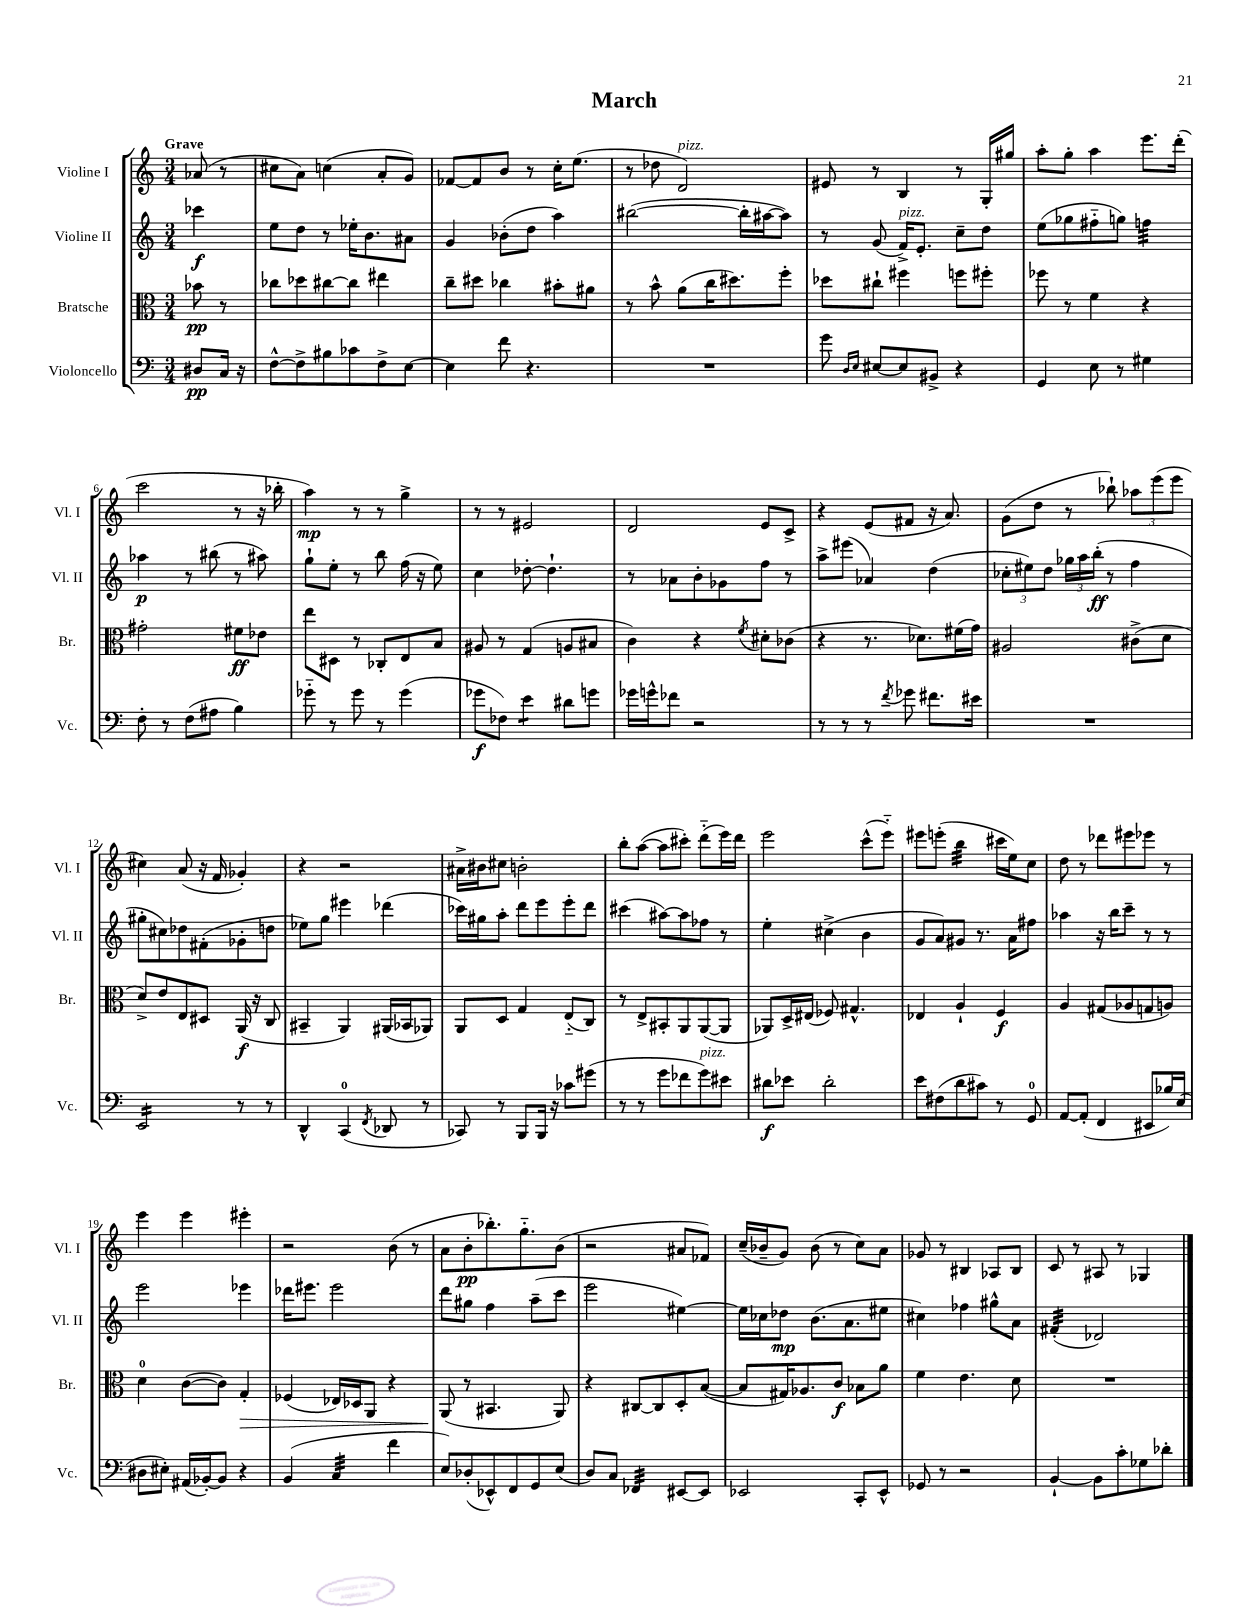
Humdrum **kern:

**kern	**kern	**kern	**kern
*staff4	*staff3	*staff2	*staff1
*clefF4	*clefC3	*clefG2	*clefG2
*k[]	*k[]	*k[]	*k[]
*M3/4	*M3/4	*M3/4	*M3/4
8D#/L	8b-\	4ccc-\	(8a-/
16C/Jk	8r	.	8r
16r	.	.	.
=	=	=	=
[8F^^\L	8cc-\L	8ee\L	8cc#\L
8F^\]	8dd-\	8dd\J	8a\J)
8B#\	[8cc#\	8r	(4cc\
8c-\	8cc#\]J	16ee-'\LK	.
.	.	8.b\	.
8F^\	4ee#\	.	8a'/L
[8E\J	.	8a#\J	8g/J)
=	=	=	=
4E\]	8cc~\L	4g/	[8f-/L
.	8dd#\J	.	8f-/]
8f\	4cc-\	(8b-'\L	8b/J
4.r	.	8dd\J	8r
.	8b#'\L	4aa\)	16cc'\LK
.	.	.	(8.ee\J
.	8a#\J	.	.
=	=	=	=
2.r	8r	([2bb#\	8r
.	8b^^\	.	8dd-\
.	(8a\L	.	2d/)
.	16cc\K	.	.
.	8.dd#\)	.	.
.	.	16bb#'\]LL	.
.	.	[16aa#\J	.
.	8ff'\J	8aa#\]J)	.
=	=	=	=
8g\	8dd-\L	8r	8e#/
16qqD/LL	.	.	.
16qqE/JJ	.	.	.
[8E#/L	8cc#`\J	(8g/	8r
8E#/]	4ff#\	16f^/LK)	4B/
.	.	8.e'/J	.
8BB#^/J	.	.	.
4r	8ff\L	8cc~\L	8r
.	8ff#'\J	8dd\J	16G'/LL
.	.	.	16gg#/JJ
=	=	=	=
4GG/	8ff-\	(8ee\L	8aa'\L
.	8r	8gg-\	8gg'\J
8E\	4f\	8ff#'~\	4aa\
8r	.	8gg\J)	.
4G#\	4r	4ff\	8.eee\L
.	.	.	(16ddd'\Jk
=	=	=	=
8F'\	2g#'\	4aa-\	2ccc\
8r	.	.	.
(8F\L	.	8r	.
8A#\J	.	(8bb#\	.
4B\)	8f#\L	8r	8r
.	8e-\J	8aa#\)	16r
.	.	.	16bb-'\
=	=	=	=
8g-'~\	8ee\L	8gg`\L	4aa\)
8r	8D#\J	8ee'\J	.
8g-\	8r	8r	8r
8r	8C-'/L	8bb\	8r
(4g-\	8E/	(16ff\	4gg^\
.	.	16r	.
.	8B/J	8ee\)	.
=	=	=	=
8g-\L	8A#/	4cc\	8r
8F-\J)	8r	.	8r
4e\	(4G/	[8dd-'\	2e#/
.	.	4.dd-`\]	.
8d#\L	8A/L	.	.
8g\J	8B#/J	.	.
=	=	=	=
16g-\LL	4c\)	8r	2d/
16g^^\J	.	.	.
8f-\J	.	8a-\L	.
2r	4r	8b'\	.
.	.	8g-\	.
.	8qf/	.	.
.	8d#'\L	8ff\J	8e/L
.	(8c-\J	8r	8c^/J
=	=	=	=
8r	4r	8aa^\L	4r
8r	.	(8eee#\J	.
8r	8.r	4a-/)	(8e/L
8qf/	.	.	.
8g-\	.	.	8f#/J
.	8.d-\L)	.	.
8.f#\L	.	(4dd\	16r
.	.	.	8.a/)
.	(16f#\L	.	.
16e#\Jk	16g\JJ)	.	.
=	=	=	=
2.r	2A#/	12cc-'\L	(8g\L
.	.	12ee#\)	.
.	.	.	8dd\J
.	.	12dd\J	.
.	.	24gg-\LL	8r
.	.	24aa\	.
.	.	(24bb'\JJ	.
.	.	8r	8bb-`\)
.	(8c#^\L	4ff\	12aa-\L
.	.	.	(12eee\
.	8d\J	.	.
.	.	.	12eee\J
=	=	=	=
2EE/	8d^/L)	8gg#'\L	4cc#\)
.	8e/	8cc#\)	.
.	8E/	8dd-\	(8a/
.	8D#/J	(8f#'\	16r
.	.	.	16f/
8r	(16AA/	8g-'\	4g-'/)
.	16r	.	.
8r	8C/	8dd\J	.
=	=	=	=
4DD^^/	4BB#~/	8ee-\L)	4r
.	.	8gg\J	.
(4CC/	4AA/)	4eee#\	2r
8qFF/	.	.	.
8DD-/	(16AA#/LL	(4ddd-\	.
.	16BB-/J	.	.
8r	8AA-/J)	.	.
=	=	=	=
8CC-/)	8AA/L	16ccc-\LL)	16a#^\LL
.	.	16gg#\J	16b#\J
8r	8D/J	8aa'\J	8cc#\J
8BBB/L	4G/	8ddd\L	2b'\
16BBB/Jk	.	8eee\	.
16r	.	.	.
8c-\L	(8E'~/L	8eee'\	.
(8g#\J	8C/J)	8ddd\J	.
=	=	=	=
8r	8r	(4ccc#\	8bb'\L
8r	8E^/L	.	([8aa\J
8g\L	8BB#'/	[8aa#\L)	8aa\]L
8f-\	8AA/	8aa#\]	8ccc#'\J)
8g\)	([8AA/	8ff-\J	(8ddd'~\L
8e#\J	8AA/]J	8r	16eee\L)
.	.	.	16ddd\JJ
=	=	=	=
8d#\L	8AA-/L)	4ee'\	2eee\
8e-\J	16D^/L	.	.
.	(16E#/JJ	.	.
2d#'\	8F-/)	(4cc#^\	.
.	4.G#^^/	.	.
.	.	4b\	(8ccc^^\L
.	.	.	8eee'~\J)
=	=	=	=
8e\L	4E-/	8g/L	8eee#\L
(8F#\	.	8a/)	(8eee'\J
8d\	4A`/	8g#/J	4bb\
8c#\J)	.	8.r	.
8r	4F/	.	16ccc#\LL
.	.	16a\LK	16ee\J)
8GG/	.	8ff#\J	8cc\J
=	=	=	=
[8AA/L	4A/	4aa-\	8dd\
(8AA'/]J	.	.	8r
4FF/	(8G#/L	16r	8ddd-\L
.	.	16bb\LK	.
.	8A-/	8ccc~\J	8eee#\
8EE#/L	8G/	8r	8eee-\J
16B-/L)	8A/J)	8r	8r
(16E/JJ	.	.	.
=	=	=	=
8D#\L	4d\	2eee\	4eee\
8E#'\J)	.	.	.
(16AA#/LL	([8c\L	.	4eee\
[16BB-'/J)	.	.	.
8BB-/]J	8c\]J)	.	.
4r	4G'/	4eee-\	4eee#'\
=	=	=	=
(4BB/	(4F-/	16ddd-\LK	2r
.	.	8.eee#\J	.
4C/	16E-/LL)	2eee#\	.
.	16D-/J	.	.
.	8AA/J	.	.
4f\	4r	.	(8b\
.	.	.	8r
=	=	=	=
8E/L)	(8AA/	8ddd\L	8a\L
(8D-'/	8r	8gg#\J	8b'\
8EE-^^/)	4.BB#/	4ff\	8.bb-'\)
8FF/	.	.	.
.	.	.	8.gg'~\
8GG/	.	(8aa~\L	.
(8E/J	8AA/)	8ccc\J	(8b\J
=	=	=	=
8D/L)	4r	2eee\	2r
8C/J	.	.	.
4FF-/	[8C#/L	.	.
.	8C#/]	.	.
[8EE#/L	8D'/	[4ee#\)	8a#/L
8EE#/]J	([8B/J	.	8f-/J)
=	=	=	=
2EE-/	8B/]L	16ee#\]LL	(16cc~/LL
.	.	16cc-\J	16b-~/J
.	16G#/K)	8dd-\J	8g/J)
.	8.A-/	.	.
.	.	(8.b\L	(8b-\
.	8c/J	.	8r
.	.	8.a\	.
8CC'/L	8B-\L	.	8cc\L)
8EE-^^/J	8a\J	8ee#\J	8a\J
=	=	=	=
8GG-/	4f\	4cc#\)	8g-/
8r	.	.	8r
2r	4.e\	4ff-\	4B#/
.	.	8gg#^^\L	8A-/L
.	8d\	8a\J	8B#/J
=	=	=	=
[4BB`/	2.r	(4f#'/	8c/
.	.	.	8r
8BB\]L	.	2d-/)	8A#/
8c'\	.	.	8r
8G-\	.	.	4G-/
8d-'\J	.	.	.
==	==	==	==
*-	*-	*-	*-
